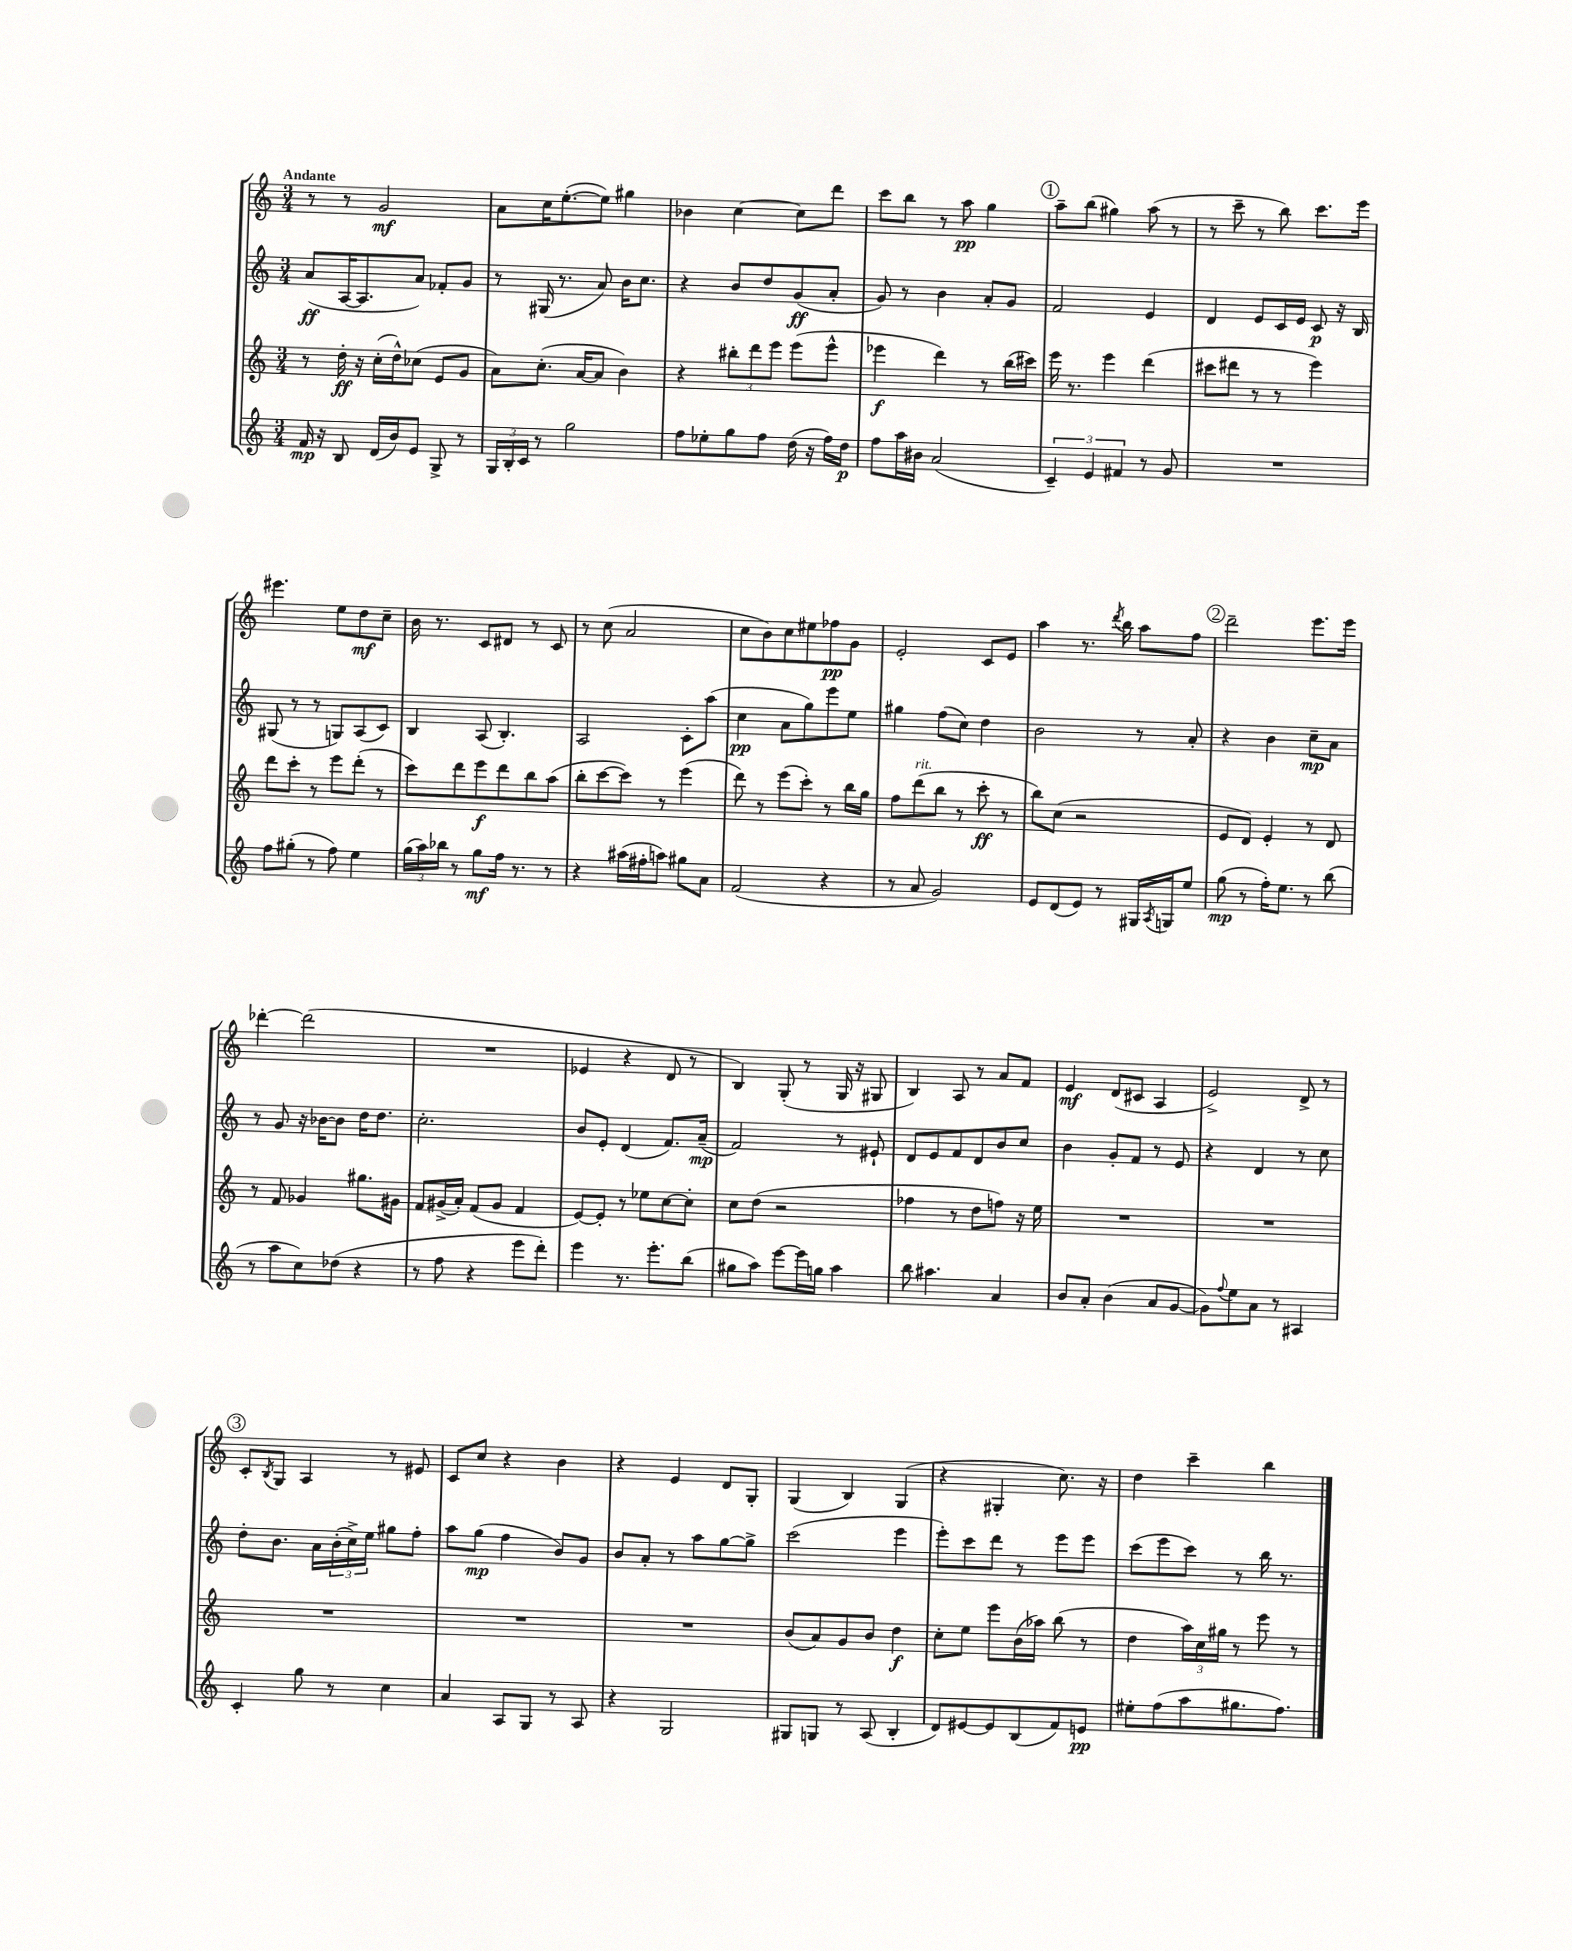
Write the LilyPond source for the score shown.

<<
\new StaffGroup <<
\new Staff = "s0" {
    \clef treble \key c \major \numericTimeSignature \time 3/4 \tempo "Andante"
    r8 r8 g'2\mf |
    a'8 c''16 e''8.~-.( e''8) gis''4 |
    bes'4 c''4~ c''8 d'''8 |
    c'''8 b''8 r8 a''8\pp g''4 |
    \mark \markup { \circle "1" } a''8-- b''8( gis''4) a''8( r8 |
    r8 c'''8-- r8 b''8) c'''8. e'''16 |
    eis'''4. e''8 d''8\mf c''8-- |
    b'16 r8. c'8 dis'8 r8 c'8 |
    r8 c''8( a'2 |
    c''8 b'8) c''8 eis''8 fes''8\pp g'8 |
    e'2-. c'8 e'8 |
    a''4 r8. \acciaccatura { d'''8 } b''16 a''8 f''8 |
    \mark \markup { \circle "2" } d'''2-- e'''8. e'''16 |
    des'''4~-. des'''2( |
    R2. |
    ees'4 r4 d'8 r8 |
    b4) g8-.( r8 g16 r16 gis8 |
    b4) a8 r8 a'8 f'8 |
    e'4\mf d'8( cis'8 a4 |
    e'2->) d'8-> r8 |
    \mark \markup { \circle "3" } c'8-. \acciaccatura { b8 } g8 a4 r8 eis'8 |
    c'8 c''8 r4 b'4 |
    r4 e'4 d'8 g8-. |
    g4( b4) g4( |
    r4 gis4-. c''8.) r16 |
    d''4 c'''4-- b''4 \bar "|." |
}
\new Staff = "s1" {
    \clef treble \key c \major \numericTimeSignature \time 3/4
    a'8\ff( a16~ a8. a'8) fes'8-. g'8 |
    r8 gis16( r8. a'8) b'16 c''8. |
    r4 b'8 d''8 g'8\ff( a'8-. |
    g'8) r8 b'4 a'8-. g'8 |
    \mark \markup { \circle "1" } f'2 e'4 |
    d'4 e'8 c'16 e'16 c'8\p r16 b16 |
    gis8( r8 r8 g8) a8( c'8) |
    b4 a8( b4.-.) |
    a2 c'8-. a''8( |
    c''4\pp a'8 g''8) e'''8 e''8 |
    gis''4 f''8( c''8) d''4 |
    b'2 r8 a'8-. |
    \mark \markup { \circle "2" } r4 b'4 c''8--\mp a'8 |
    r8 g'8 r16 bes'16~ bes'8 d''16 d''8. |
    c''2.-. |
    b'8 e'8-. d'4( f'8.) a'16--\mp( |
    f'2) r8 eis'8-! |
    d'8 e'8 f'8 d'8 b'8 c''8 |
    b'4 g'8-. f'8 r8 e'8 |
    r4 d'4 r8 c''8 |
    \mark \markup { \circle "3" } d''8-. b'8. a'16 \tuplet 3/2 { b'16-.( c''16->) e''16 } gis''8 f''8-. |
    a''8 g''8\mp( f''4 b'8) g'8 |
    b'8 a'8-. r8 a''8 g''8~ g''8-> |
    c'''2( e'''4 |
    e'''8-.) c'''8 d'''8 r8 e'''8 e'''8 |
    c'''8( e'''8 c'''8) r8 b''16 r8. \bar "|." |
}
\new Staff = "s2" {
    \clef treble \key c \major \numericTimeSignature \time 3/4
    r8 d''16-.\ff r16 c''16-.( d''16-^) ces''8( e'8 g'8 |
    a'8) c''8.-.( a'16~ a'8 b'4) |
    r4 \tuplet 3/2 { bis''8-. d'''8 e'''8 } e'''8( e'''8-^ |
    ees'''4\f d'''4) r8 b''16( cis'''16) |
    \mark \markup { \circle "1" } e'''16 r8. e'''4 d'''4( |
    cis'''8 dis'''8 r8 r8 e'''4) |
    d'''8 c'''8-. r8 e'''8 d'''8-.( r8 |
    c'''8) d'''8 e'''8\f d'''8 b''8 a''8( |
    b''8-. c'''8~ c'''8) r8 e'''4( |
    d'''8) r8 e'''8( c'''8-.) r8 b''16 g''16 |
    f''8 d'''8^\markup { \italic "rit." }( b''8 r8 c'''8-.\ff r8 |
    b''8) c''8( r2 |
    \mark \markup { \circle "2" } e'8 d'8) e'4-. r8 d'8 |
    r8 f'8 ges'4 gis''8. gis'16 |
    f'8 gis'16->( a'16-.) f'8( gis'8 f'4 |
    e'8~) e'8-. r8 ees''8 c''8~ c''8-. |
    c''8 d''8( r2 |
    fes''4 r8 d''8 f''8) r16 e''16 |
    R2. |
    R2. |
    \mark \markup { \circle "3" } R2. |
    R2. |
    R2. |
    b'8( a'8) g'8 b'8 d''4\f |
    c''8-. e''8 e'''8 b'16( aes''16) b''8( r8 |
    d''4 \tuplet 3/2 { a''16) c''16 gis''16 } r8 e'''8 r8 \bar "|." |
}
\new Staff = "s3" {
    \clef treble \key c \major \numericTimeSignature \time 3/4
    f'16\mp r16 b8 d'16( b'16) e'8 g8-> r8 |
    \tuplet 3/2 { g16 b16-. c'16 } r8 g''2 |
    f''8 ees''8-. g''8 f''8 d''16( r16 f''16) d''16\p |
    f''8 a''16 bis'16 a'2( |
    \mark \markup { \circle "1" } \tuplet 3/2 { c'4--) e'4 fis'4 } r8 g'8 |
    R2. |
    f''8 gis''8-.( r8 f''8) e''4 |
    \tuplet 3/2 { g''16( a''16) bes''16 } r8 g''8\mf f''16 r8. r8 |
    r4 ais''16( fis''16-. a''8) gis''8 a'8 |
    f'2( r4 |
    r8 a'8 g'2) |
    e'8 d'8( e'8) r8 gis16 \acciaccatura { a8 } g16 e''8 |
    \mark \markup { \circle "2" } g''8\mp( r8 f''16-.) e''8. r8 b''8( |
    r8 a''8 c''8) des''8( r4 |
    r8 f''8 r4 e'''8 d'''8-.) |
    e'''4 r8. e'''8.-. b''8( |
    gis''8 a''8) e'''8~ e'''16 g''16 a''4 |
    b''8 ais''4. a'4 |
    b'8 a'8-. b'4( a'8 g'8~ |
    g'8) \appoggiatura { f''8 } e''8 a'8 r8 ais4 |
    \mark \markup { \circle "3" } c'4-. g''8 r8 c''4 |
    a'4 a8 g8 r8 a8 |
    r4 g2 |
    gis8 g8 r8 a8( b4-. |
    d'8) eis'8~ eis'8 b8( f'8) e'8\pp |
    eis''8-. f''8( a''8 gis''8. f''8.) \bar "|." |
}
>>
>>
\layout { \context { \Score \remove "Bar_number_engraver" } }
